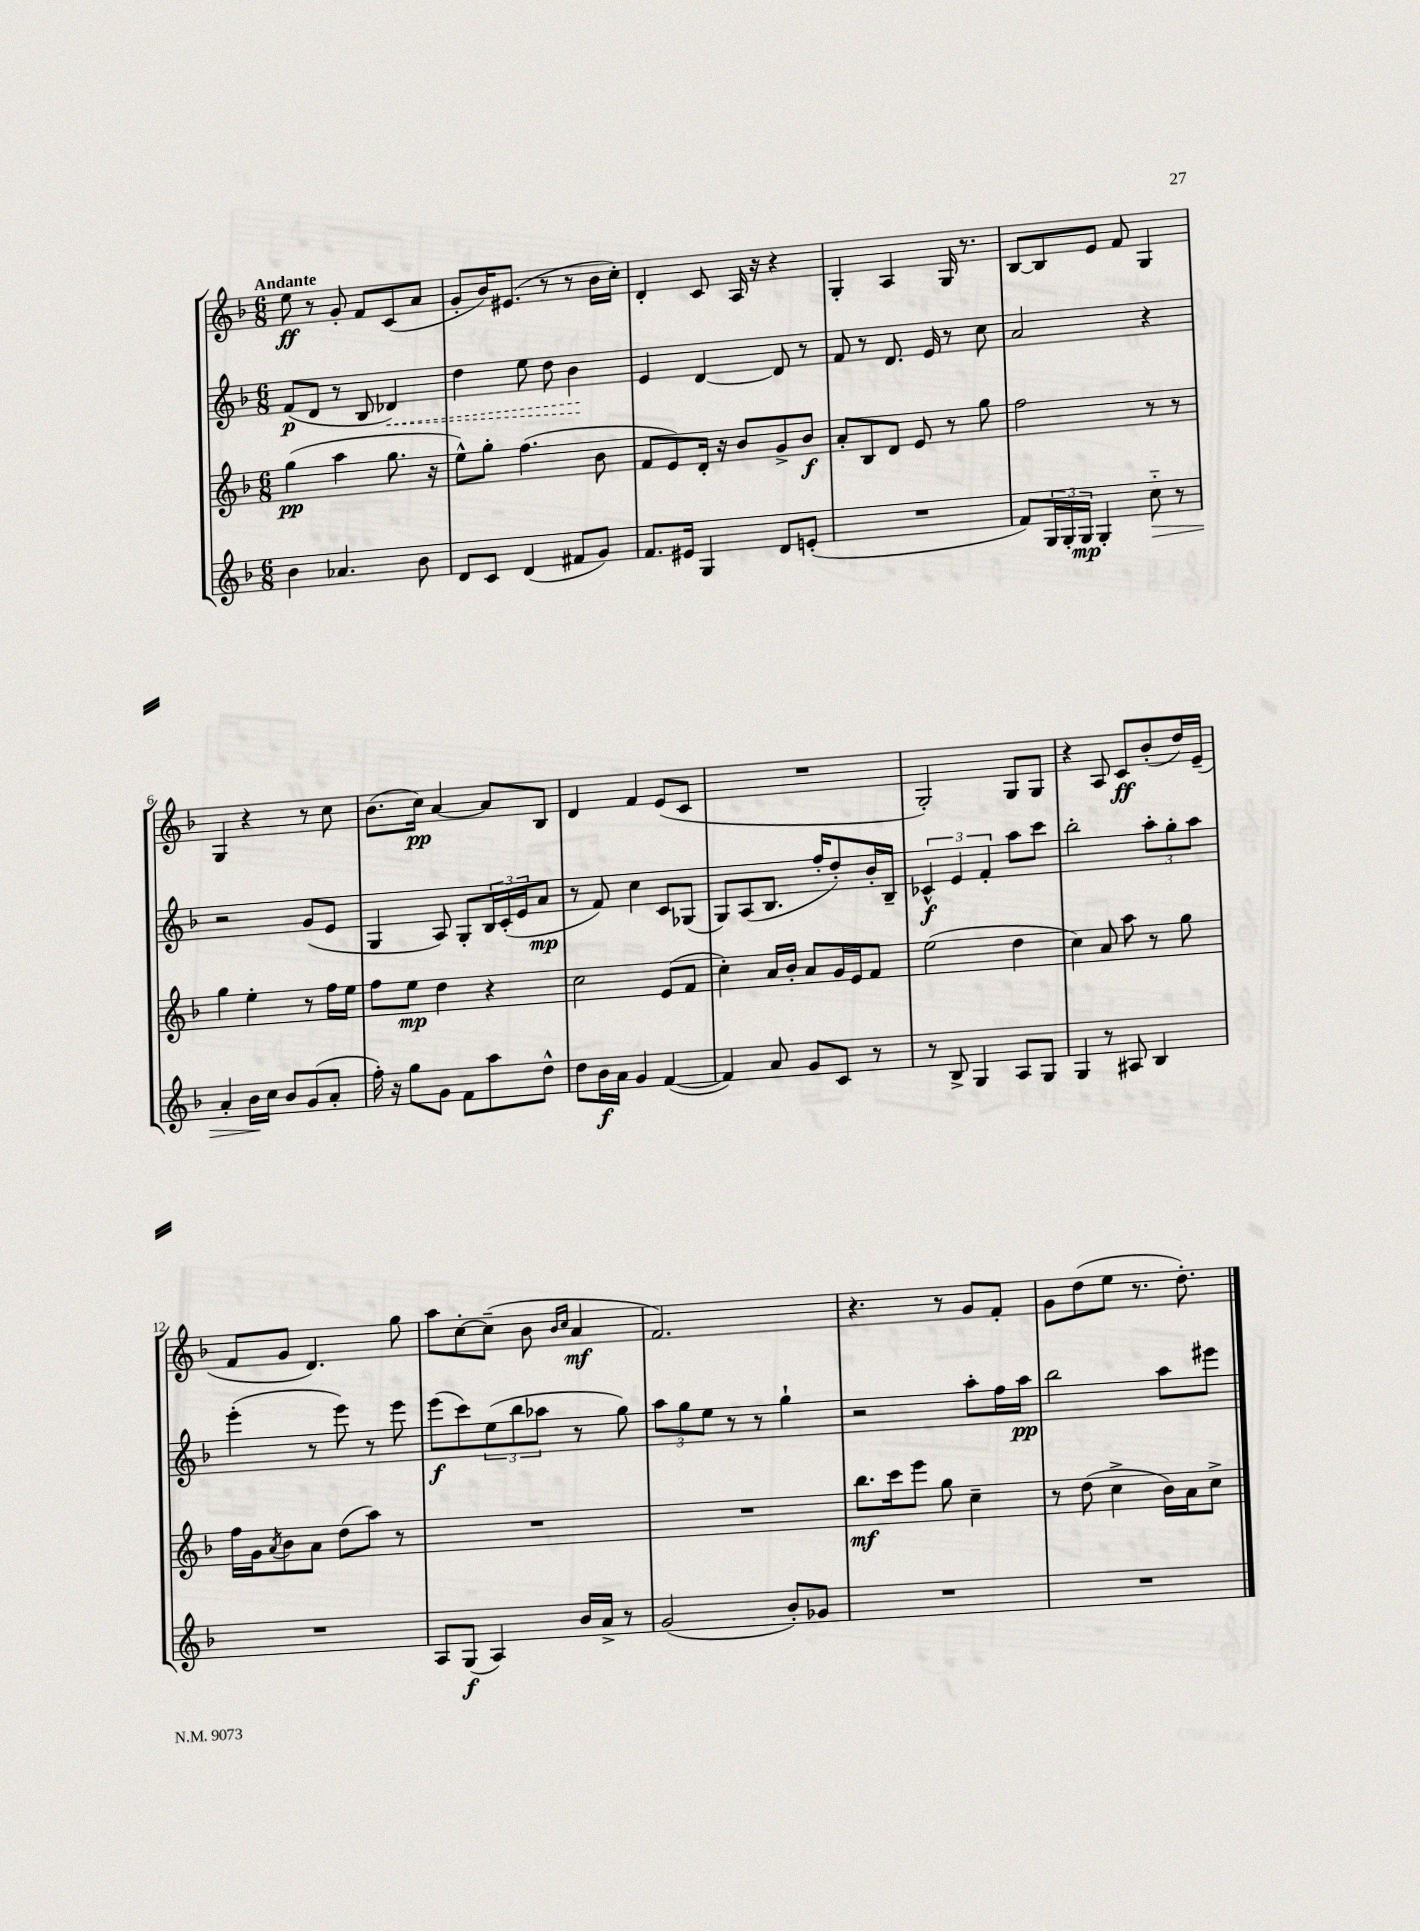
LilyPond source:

<<
\new StaffGroup <<
\new Staff = "s0" {
    \clef treble \key f \major \numericTimeSignature \time 6/8 \tempo "Andante"
    e''8\ff r8 g'8-. f'8 c'8( a'8 |
    g'8-. bes'16) eis'8.( r8 r8 bes'16 c''16-.) |
    d'4-. c'8 a16 r16 r4 |
    g4-. a4 g16 r8. |
    bes8~ bes8 e'8 f'8 g4 |
    g4 r4 r8 c''8 |
    bes'8.( c''16\pp) a'4~ a'8 bes8 |
    d'4 f'4 e'8( c'8 |
    R2. |
    g2-.) g8 g8 |
    r4 a8 c'8\ff bes'8-.( d''16) e'16--( |
    f'8 g'8 d'4.) g''8 |
    a''8 c''8~-. c''8--( bes'8 \grace { bes'16 c''16 } a'4\mf |
    f'2.) |
    r4. r8 g'8 f'8-. |
    g'8 d''8( e''8 r8. d''8.-.) \bar "|." |
}
\new Staff = "s1" {
    \clef treble \key f \major \numericTimeSignature \time 6/8
    f'8\p( d'8 r8 bes8 \once \override Hairpin.style = #'dashed-line des'4\<) |
    d''4 e''8 d''8 bes'4\! |
    e'4 d'4~ d'8 r8 |
    f'8 r8 d'8. e'16 r8 c''8 |
    a'2 r4 |
    r2 g'8( e'8 |
    g4 a8) g8-. \tuplet 3/2 { bes16 c'16-.( e'16 } a'8\mp |
    r8 f'8) c''4 c'8 ges8( |
    g8) a8( bes8. f''16-. d''8-.) bes'16-. bes16-- |
    \tuplet 3/2 { ces'4-^\f e'4 f'4-. } a''8 c'''8 |
    bes''2-. \tuplet 3/2 { a''8-. g''8-. a''8 } |
    e'''4-.( r8 e'''8) r8 e'''8 |
    e'''8\f( c'''8) \tuplet 3/2 { e''8( bes''8 aes''8 } r8 g''8) |
    \tuplet 3/2 { a''8 g''8 e''8 } r8 r8 g''4-! |
    r2 a''8-. f''16 a''16\pp |
    bes''2 a''8 eis'''8 \bar "|." |
}
\new Staff = "s2" {
    \clef treble \key f \major \numericTimeSignature \time 6/8
    g''4\pp( a''4 g''8. r16 |
    e''8-^) g''8-. f''4.( bes'8 |
    f'8 e'8) d'16-. r16 bes'8 g'8-> bes'8\f |
    a'8-. bes8 d'8 e'8 r8 g''8 |
    f''2 r8 r8 |
    g''4 e''4-. r8 f''16 e''16 |
    f''8 e''8\mp d''4 r4 |
    c''2 e'8( f'8 |
    c''4-.) a'16 bes'16-. a'8 g'16 e'16 f'8 |
    e''2( d''4 |
    c''4) a'8 a''8 r8 g''8 |
    f''16 g'16 \acciaccatura { a'8 } bes'8 a'8 d''8( a''8) r8 |
    R2. |
    R2. |
    bes''8.\mf c'''16 e'''8 g''8 c''4-- |
    r8 d''8( c''4-> bes'16) a'16 c''8-> \bar "|." |
}
\new Staff = "s3" {
    \clef treble \key f \major \numericTimeSignature \time 6/8
    bes'4 aes'4. bes'8 |
    d'8 c'8 d'4( fis'8 g'8) |
    f'8. eis'16 g4 d'8 e'8-.( |
    R2. |
    f'8) \tuplet 3/2 { g16 g16-. g16\mp } g4-. c''8-_\> r8 |
    a'4-. bes'16\! c''16 bes'8 g'8( a'8-. |
    f''16-.) r16 g''8 g'8 f'8 a''8 d''8-^ |
    d''8 bes'16\f a'16 g'4 f'4~( |
    f'4) a'8 g'8 c'8 r8 |
    r8 bes8-> g4 a8 g8 |
    g4 r8 ais8 bes4 |
    R2. |
    a8 g8\f( a4) bes'16 a'16-> r8 |
    g'2( bes'8-.) ges'8 |
    R2. |
    R2. \bar "|." |
}
>>
>>
